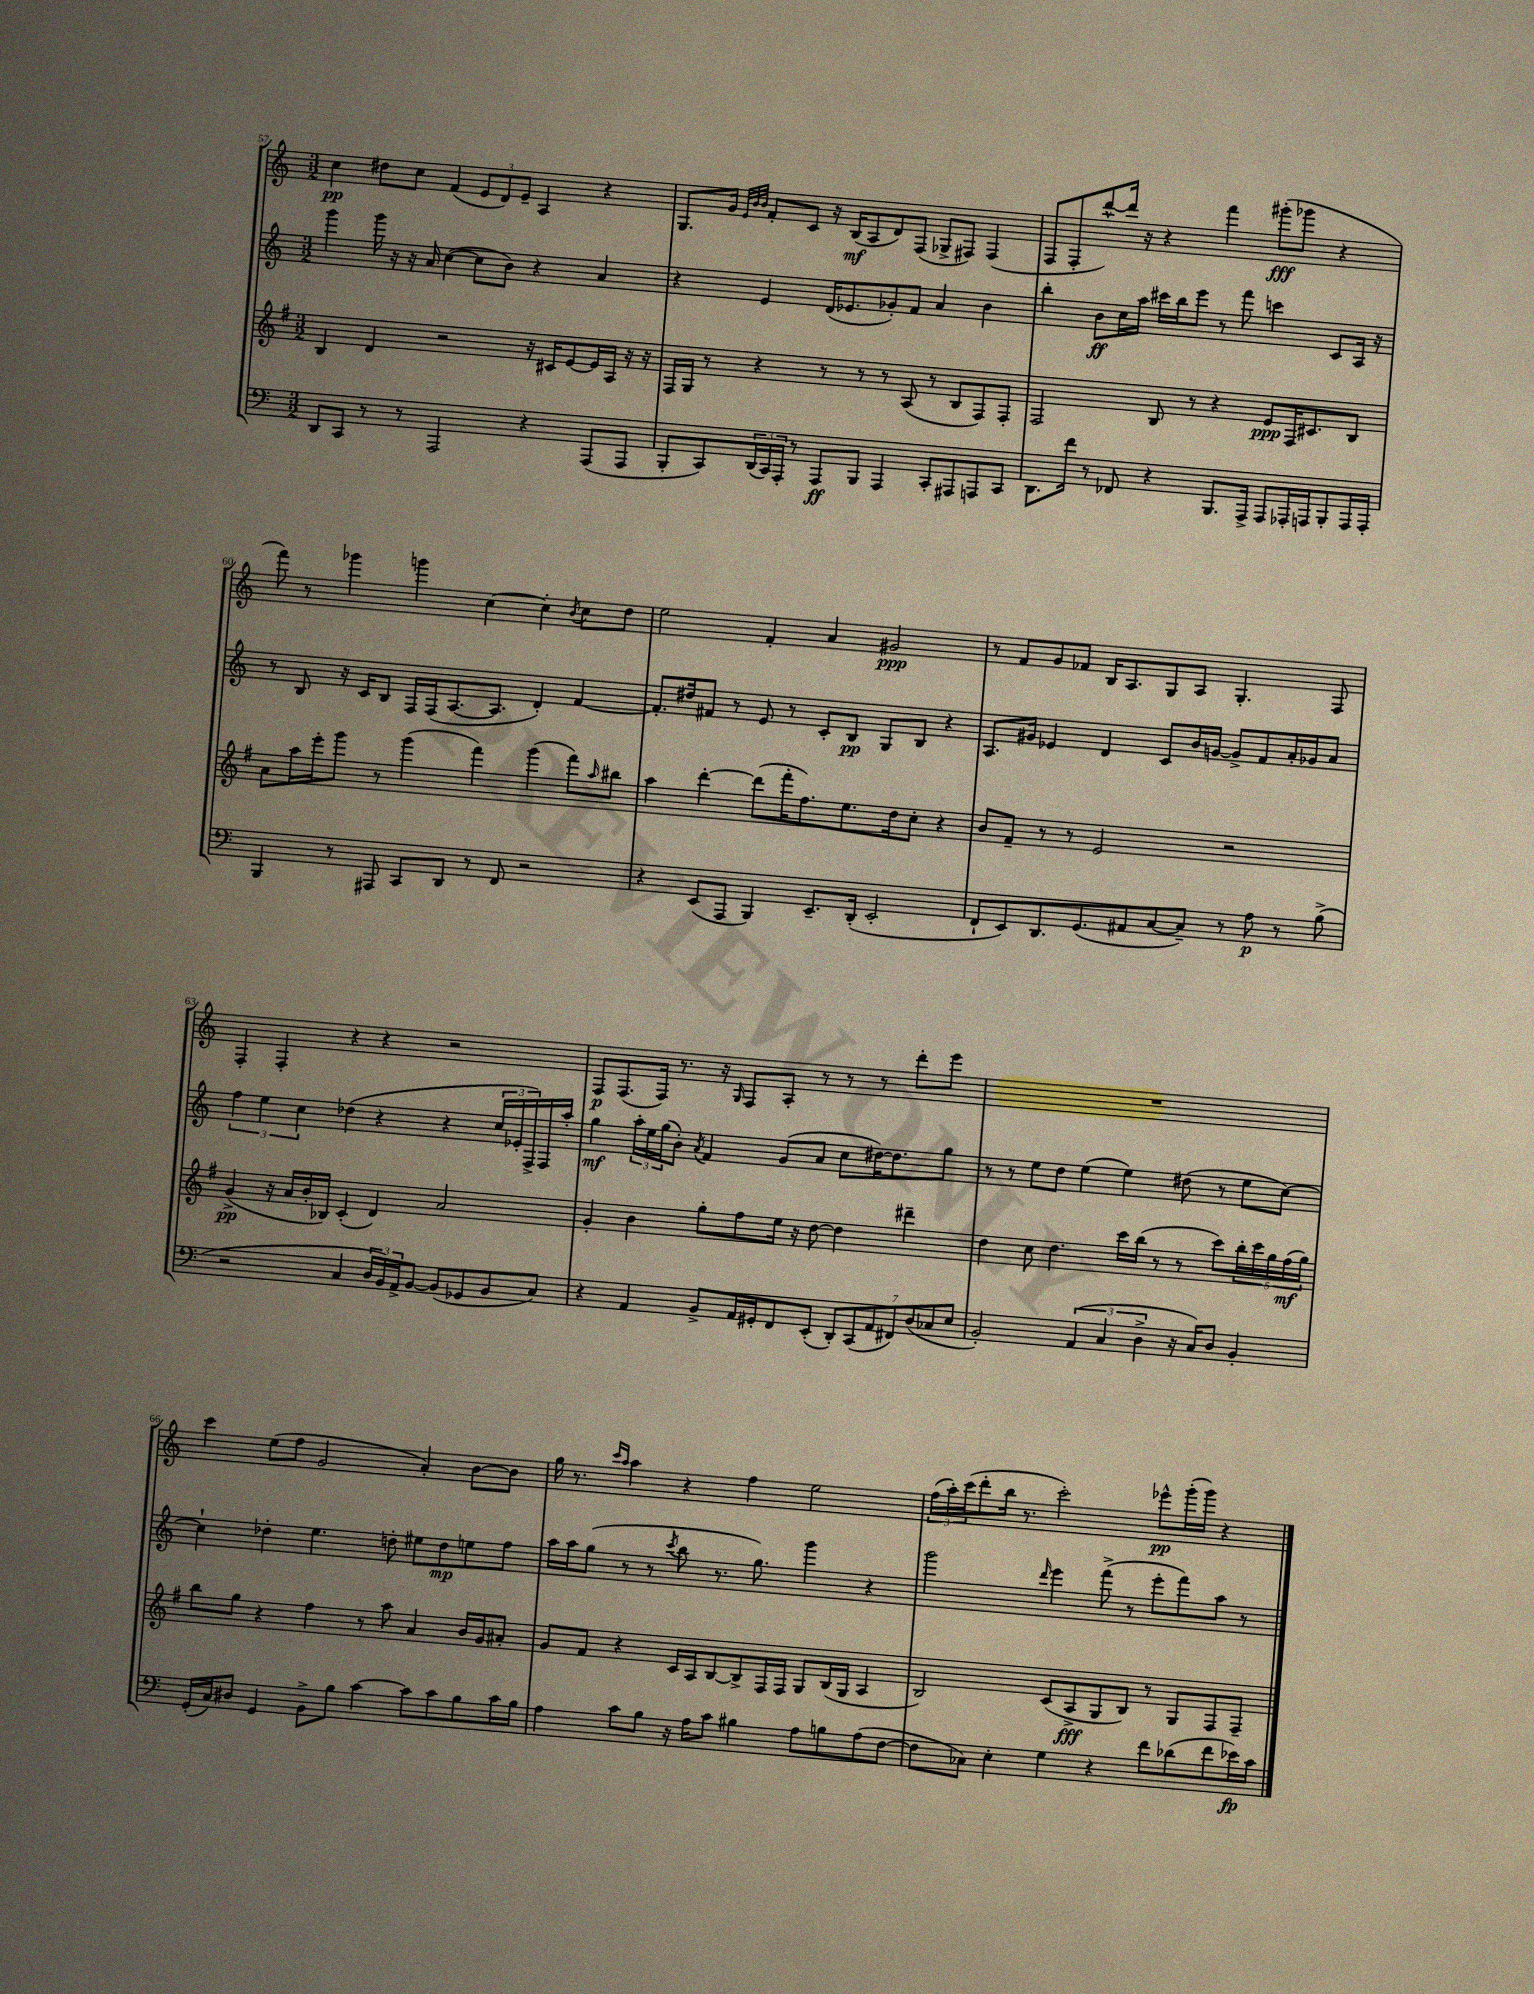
<<
\new StaffGroup <<
\new Staff = "s0" {
    \clef treble \key c \major \numericTimeSignature \time 3/2
    c''4\pp dis''8 c''8 f'4( \tuplet 3/2 { e'8 d'8) e'8-- } a4 r4 |
    g8. g'16 \grace { e'32 b'32 b'32 } f'8-. c'8 r16 b16\mf( a8 d'8) f8( ges8-> fis8) fis4( |
    f8 f8-. d'''8~-^) d'''16 r16 r4 f'''4 gis'''8-.\fff( ges'''8 r4 |
    f'''8) r8 ges'''4 g'''4 c''4~ c''4-. \acciaccatura { b'8 } c''8 d''8 |
    e''2 f'4-. a'4 gis'2\ppp |
    r8 f'8 g'8 fes'8 b16 a8. g8 a8 g4.-. f8 |
    f4-. f4-. r4 r4 r2 |
    f8\p f8.( f16) r8. r16 \grace { g16 } f8 a8-. r8 r8 r8 d'''8-. e'''8 |
    R1. |
    c'''4 e''8( f''8 g'2 a'4-.) b'8~ b'8 |
    g''16 r8. \grace { c'''16 a''16 } a''4 r4 f''4 e''2 |
    \tuplet 3/2 { f''16( a''16-.) c'''16( } d'''8-. b''16 r8. c'''2-.) ees'''8-^\pp g'''16-.( g'''16) r4 \bar "|." |
}
\new Staff = "s1" {
    \clef treble \key c \major \numericTimeSignature \time 3/2
    g'''4 g'''16 r16 r16 a'16 c''4~( c''8 b'8) r4 a'4 |
    r4 e'4 d'16( ees'8. ges'8-.) f'8 a'4 b'4 |
    b''4-. b'8\ff c''16 a''16 cis'''16 b''16 e'''8 r8 f'''8 c'''4 c'8 a16 r16 |
    r8 b8 r16 c'16 b8 f16 f16( a8.~ a8. d'4-.) f'4~ |
    f'8.-. dis''16 fis'8 r8 e'8 r8 c'8-. b8\pp g8 b8 r4 |
    a8. gis'16 ees'4 d'4 c'8 b'16 g'16~ g'8-> f'8 a'16-. ges'16 a'8 |
    \tuplet 3/2 { f''4 e''4 c''4 } des''4( r4 r4 \tuplet 3/2 { c''16 ees'16-. f16->) } f16 a''16-. |
    g''4\mf \tuplet 3/2 { a''16-. e''16 g''16( } b'8-.) \acciaccatura { a'8 } f'4 g'8( a'8 c''8 dis''16~) dis''8. g''8 |
    r8 r8 e''8 d''8 e''4( e''4) dis''8( r8 e''8 c''8~) |
    c''4-! des''4-. e''4. d''8-. eis''8 d''8\mp e''8 f''8 |
    a''16 a''16 g''8( r8 r8 \acciaccatura { c'''8 } b''8 r8. g''8.) g'''4 r4 |
    g'''2 \grace { d'''16 } e'''4 f'''8->( r8 e'''8-. f'''8) a''8 r8 \bar "|." |
}
\new Staff = "s2" {
    \clef treble \key g \major \numericTimeSignature \time 3/2
    b4 d'4 r2 r16 cis'16 e'8~ e'16 a16 r16 r16 |
    fis16 g16 r8 r4 r8 r8 r8 a8( r8 b8 fis8) fis8-. |
    fis2 b8 r8 r4 e'8\ppp fis16 cis'8. b8 |
    a'8 a''16 e'''16-. g'''8 r8 g'''4( fis'''4) g'''4( fis'''8) \grace { a''16 } bis''8 |
    a''4 d'''4~-. d'''8( fis'''16-. fis''8.) e''8. d''16 c''8-. r4 |
    b'8 fis'8-- r8 r8 e'2 r2 |
    g'4->\pp( r16 a'16 b'16-. bes16) c'4-.( d'4) a'2 |
    g'4-. b'4 g''8-. fis''8 e''16 r16 d''8~ d''4 dis'''4-- |
    d''4 c''8 d''4. c'''16 b''16( r8 r8 c'''8) \tuplet 5/4 { b''16-. c'''16 g''16 fis''16\mf( g''16) } |
    b''8 g''8 r4 fis''4 r8 a''8 a'4 b'16 g'16 ais'8-. |
    g'8 fis'8 r4 c'16 a16 b8~ b8-> fis16 fis16 g8 b16( g16 a4 |
    b2) c'8( a8->\fff g8 b8) r8 g8 fis8 fis8-- \bar "|." |
}
\new Staff = "s3" {
    \clef bass \key c \major \numericTimeSignature \time 3/2
    d,8 c,8 r8 r8 a,,2 r4 a,,8( a,,8 |
    b,,8-. c,8) \tuplet 3/2 { d,16( c,16) a,,16-. } r8 a,,8\ff b,,8 a,,4 c,8-. ais,,8 a,,8 c,8 |
    d,8. f'16 r8 fes,8 r4 b,,8. a,,16-> a,,8 aes,,16-. a,,16 b,,8-. a,,16 a,,16-. |
    b,,4 r8 ais,,8 c,8 d,8 r8 f,8 r2 |
    r4 e,8( a,,8 b,,4) e,8.-- d,16-.( e,2-. |
    f,8-! e,8) d,8. g,8.( ais,8 c8~ c8--) r8 a8\p r8 b8->( |
    r2 c4 \tuplet 3/2 { d16 b,16) a,16-> } b,8~ b,8( ges,8 b,8 c8) |
    r4 a,4 b,8-> a,16 gis,16-. f,8 e,8-.( \tuplet 7/4 { d,8-.) c,8( a,8 fis,8) d8( ces8 e8 } |
    b,2-.) \tuplet 3/2 { a,4( c4 d4-> } r16 c16) d8 b,4-. |
    g,16-.( c16) dis8 g,4 b,8-> b8 c'4~ c'8 c'8 b8 c'16 b16 |
    a4 c'8 b8 r16 a16 c'8 bis4 a8 b8 a8( f8~ |
    f8 ces8) e4-. g4 r4 f'8 des'8( f'8 ees'16\fp) c'16 \bar "|." |
}
>>
>>
\layout { \context { \Score currentBarNumber = #57 } }
